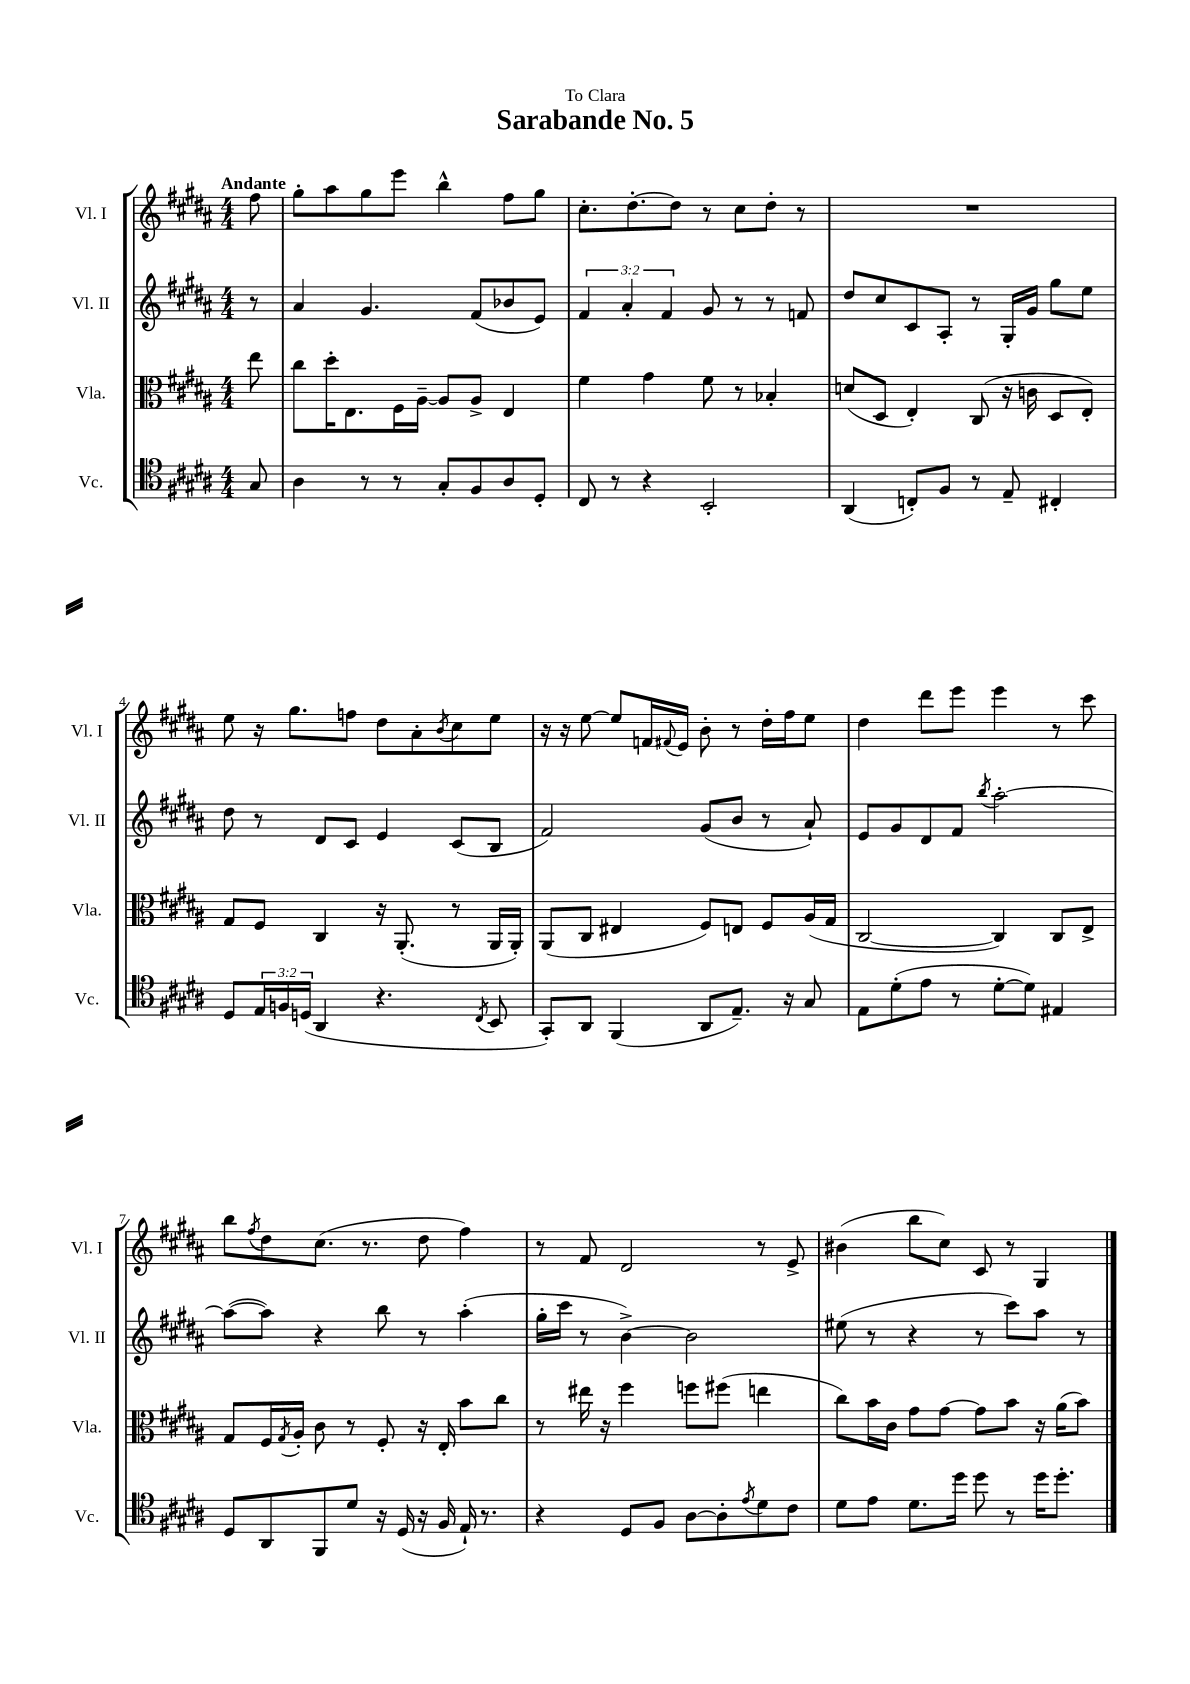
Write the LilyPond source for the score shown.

\header { title = "Sarabande No. 5" dedication = "To Clara" }
<<
\new StaffGroup <<
\new Staff = "s0" \with { instrumentName = "Vl. I" shortInstrumentName = "Vl. I" } {
    \clef treble \key b \major \numericTimeSignature \time 4/4 \partial 8 \tempo "Andante"
    fis''8 |
    gis''8-. ais''8 gis''8 e'''8 b''4-^ fis''8 gis''8 |
    cis''8.-. dis''8.~-. dis''8 r8 cis''8 dis''8-. r8 |
    R1 |
    e''8 r16 gis''8. f''8 dis''8 ais'8-. \acciaccatura { b'8 } cis''8 e''8 |
    r16 r16 e''8~ e''8 f'16 \appoggiatura { fis'8 } e'16 b'8-. r8 dis''16-. fis''16 e''8 |
    dis''4 dis'''8 e'''8 e'''4 r8 cis'''8 |
    b''8 \acciaccatura { fis''8 } dis''8 cis''8.( r8. dis''8 fis''4) |
    r8 fis'8 dis'2 r8 e'8-> |
    bis'4( b''8 cis''8) cis'8 r8 gis4 \bar "|." |
}
\new Staff = "s1" \with { instrumentName = "Vl. II" shortInstrumentName = "Vl. II" } {
    \clef treble \key b \major \numericTimeSignature \time 4/4 \override Staff.TupletNumber.text = #tuplet-number::calc-fraction-text \partial 8
    r8 |
    ais'4 gis'4. fis'8( bes'8 e'8) |
    \tuplet 3/2 { fis'4 ais'4-. fis'4 } gis'8 r8 r8 f'8 |
    dis''8 cis''8 cis'8 ais8-. r8 gis16-. gis'16 gis''8 e''8 |
    dis''8 r8 dis'8 cis'8 e'4 cis'8( b8 |
    fis'2) gis'8( b'8 r8 ais'8-!) |
    e'8 gis'8 dis'8 fis'8 \acciaccatura { b''8 } ais''2~-. |
    ais''8~( ais''8) r4 b''8 r8 ais''4-.( |
    gis''16-. cis'''16 r8 b'4~->) b'2 |
    eis''8( r8 r4 r8 cis'''8) ais''8 r8 \bar "|." |
}
\new Staff = "s2" \with { instrumentName = "Vla." shortInstrumentName = "Vla." } {
    \clef alto \key b \major \numericTimeSignature \time 4/4 \partial 8
    e''8 |
    cis''8 dis''16-. e8. fis16 ais16~-- ais8 ais8-> e4 |
    fis'4 gis'4 fis'8 r8 bes4-. |
    d'8( dis8 e4-.) cis8( r16 c'16 dis8 e8-.) |
    gis8 fis8 cis4 r16 ais,8.-.( r8 ais,16 ais,16-.) |
    ais,8( cis8 eis4 fis8) e8 fis8 ais16( gis16 |
    cis2~ cis4) cis8 e8-> |
    gis8 fis16 \acciaccatura { gis8 } ais16-. cis'8 r8 fis8-. r16 e16-. b'8 cis''8 |
    r8 eis''16 r16 fis''4 f''8 fis''8( e''4 |
    cis''8) b'16 cis'16 gis'8 gis'8~ gis'8 b'8 r16 ais'16( b'8) \bar "|." |
}
\new Staff = "s3" \with { instrumentName = "Vc." shortInstrumentName = "Vc." } {
    \clef tenor \key b \major \numericTimeSignature \time 4/4 \override Staff.TupletNumber.text = #tuplet-number::calc-fraction-text \partial 8
    gis8 |
    ais4 r8 r8 gis8-. fis8 ais8 dis8-. |
    cis8 r8 r4 b,2-. |
    ais,4( c8-.) fis8 r8 e8-- cis4-. |
    dis8 \tuplet 3/2 { e16 f16 d16( } ais,4 r4. \acciaccatura { cis8 } b,8 |
    gis,8-.) ais,8 fis,4( ais,8 e8.--) r16 gis8 |
    e8 dis'8-.( e'8 r8 dis'8~-. dis'8) eis4 |
    dis8 ais,8 fis,8 dis'8 r16 dis16( r16 fis16 e16-!) r8. |
    r4 dis8 fis8 ais8~ ais8-. \acciaccatura { e'8 } dis'8 cis'8 |
    dis'8 e'8 dis'8. dis''16 dis''8 r8 dis''16 dis''8.-. \bar "|." |
}
>>
>>
